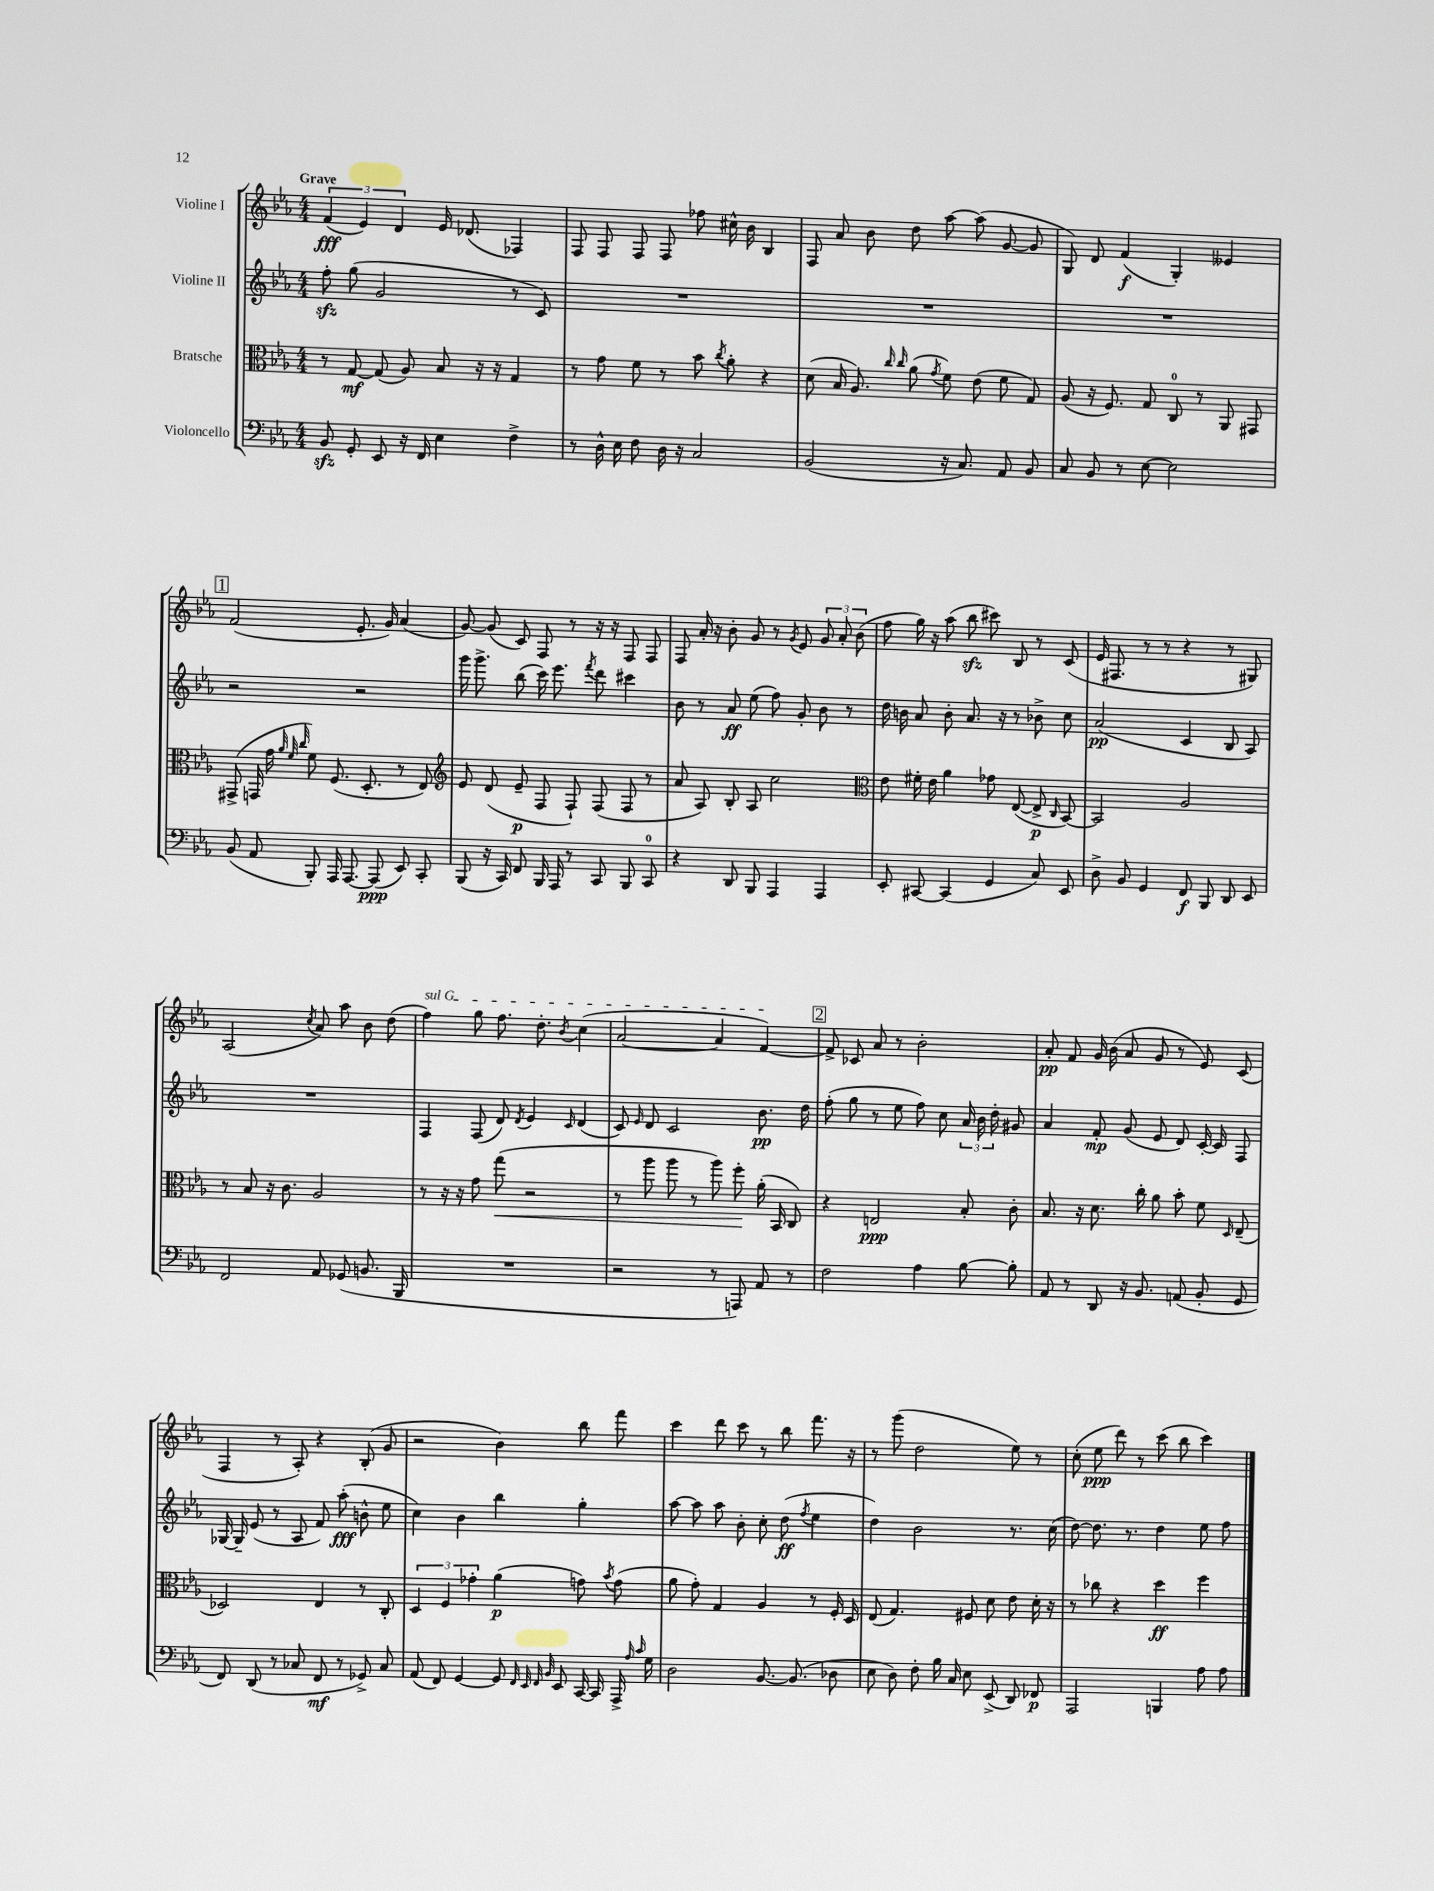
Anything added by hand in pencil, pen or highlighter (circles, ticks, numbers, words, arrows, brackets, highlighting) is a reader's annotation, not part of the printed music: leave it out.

**kern	**dynam	**kern	**dynam	**kern	**dynam	**kern	**dynam
*part4	*part4	*part3	*part3	*part2	*part2	*part1	*part1
*staff4	*staff4	*staff3	*staff3	*staff2	*staff2	*staff1	*staff1
*I"Violoncello	*	*I"Bratsche	*	*I"Violine II	*	*I"Violine I	*
*clefF4	*	*clefC3	*	*clefG2	*	*clefG2	*
*k[b-e-a-]	*	*k[b-e-a-]	*	*k[b-e-a-]	*	*k[b-e-a-]	*
*M4/4	*	*M4/4	*	*M4/4	*	*M4/4	*
=1	=1	=1	=1	=1	=1	=1	=1
!	!	!	!	!	!	!LO:TX:a:B:t=Grave	!
8BB-zz/	.	8r	.	8ffzz'\	.	(6f/	fff
8GG'/	.	[8G/	mf	(8gg\	.	.	.
.	.	.	.	.	.	6e-/)	.
8EE-/	.	(8G/]	.	2g/	.	.	.
.	.	.	.	.	.	6d/	.
16r	.	8A-/)	.	.	.	.	.
16FF/	.	.	.	.	.	.	.
4E-\	.	8B-/	.	.	.	16e-/	.
.	.	.	.	.	.	(8.d-X/	.
.	.	16r	.	.	.	.	.
.	.	16r	.	.	.	.	.
4F^\	.	4G/	.	8r	.	4F-X/)	.
.	.	.	.	8c/)	.	.	.
=2	=2	=2	=2	=2	=2	=2	=2
8r	.	8r	.	1r	.	8F/	.
16D^^\	.	8g\	.	.	.	8F/	.
16E-\	.	.	.	.	.	.	.
8F\	.	8f\	.	.	.	8F/	.
16D\	.	8r	.	.	.	8F/	.
16r	.	.	.	.	.	.	.
2C/	.	8b-\	.	.	.	8ff-X\	.
.	.	8qcc/	.	.	.	.	.
.	.	8a-'\	.	.	.	16cc#X^^\	.
.	.	.	.	.	.	16b-\	.
.	.	4r	.	.	.	4B-/	.
=3	=3	=3	=3	=3	=3	=3	=3
(2BB-/	.	(8d\	.	1r	.	8F/	.
.	.	16B-/	.	.	.	8a-/	.
.	.	8.A-/)	.	.	.	.	.
.	.	.	.	.	.	8b-\	.
.	.	16qqcc/	.	.	.	.	.
.	.	16qqcc/	.	.	.	.	.
.	.	(8a-\	.	.	.	8dd\	.
.	.	8qg/	.	.	.	.	.
16r	.	8f\)	.	.	.	[8aa-\	.
8.C/)	.	.	.	.	.	.	.
.	.	(8e-\	.	.	.	(8aa-\]	.
8AA-/	.	8f\	.	.	.	[8g/	.
8BB-/	.	8G/)	.	.	.	8g/]	.
=4	=4	=4	=4	=4	=4	=4	=4
8C/	.	(8A-/	.	1r	.	8G/)	.
8BB-/	.	16r	.	.	.	8d/	.
.	.	8.F/)	.	.	.	.	.
8r	.	.	.	.	.	(4f/	f
[8E-\	.	8G/	.	.	.	.	.
2E-\]	.	8C/	.	.	.	4G'/)	.
.	.	8r	.	.	.	.	.
.	.	8AA-/	.	.	.	4e--X/	.
.	.	8GG#X/	.	.	.	.	.
!!LO:LB:g=z
!!LO:REH:place=s1:t=1
=5	=5	=5	=5	=5	=5	=5	=5
(8BB-/	.	(8GG#X^/	.	2r	.	(2f/	.
8AA-/	.	16GGn/	.	.	.	.	.
.	.	16g\	.	.	.	.	.
.	.	32qqa-/	.	.	.	.	.
.	.	32qqf/	.	.	.	.	.
.	.	32qqcc/	.	.	.	.	.
8BBB-'/)	.	8f\)	.	.	.	.	.
16AAA-/	.	(8.F/	.	.	.	.	.
[8.AAA-/	.	.	.	.	.	.	.
.	.	.	.	2r	.	8.e-'/	.
.	.	8.D'/	.	.	.	.	.
(8AAA-/]	ppp	.	.	.	.	.	.
.	.	.	.	.	.	16g/)	.
8EE-/)	.	8r	.	.	.	(4a-/	.
8CC'/	.	8E-/)	.	.	.	.	.
=6	=6	=6	=6	=6	=6	=6	=6
*	*	*clefG2	*	*	*	*	*
(8BBB-/	.	8e-/	.	16ggg\	.	[8g/)	.
.	.	.	.	8.ggg^\	.	.	.
16r	.	(8d/	.	.	.	(8g/]	.
16CC/)	.	.	.	.	.	.	.
8FF/	.	8e-~/	p	(8bb-\	.	8c/)	.
16BBB-/	.	8F/	.	16ccc\)	.	8F/	.
16AAA-/	.	.	.	8.eee-\	.	.	.
8r	.	8F`/)	.	.	.	8r	.
.	.	.	.	8qfff/	.	.	.
8CC/	.	(8F/	.	8ddd\	.	16r	.
.	.	.	.	.	.	16r	.
8BBB-/	.	8F/	.	4ccc#X\	.	8F/	.
8CC/	.	8r	.	.	.	8F/	.
=7	=7	=7	=7	=7	=7	=7	=7
4r	.	8a-/	.	8b-\	.	8F/	.
.	.	8A-/)	.	8r	.	16a-'/	.
.	.	.	.	.	.	16r	.
8DD/	.	8B-'/	.	8a-/	ff	8b-'\	.
8BBB-/	.	8A-/	.	(8ee-\	.	8g/	.
4AAA-/	.	2cc\	.	8ff\)	.	8r	.
.	.	.	.	.	.	8qg/	.
.	.	.	.	8g'/	.	8e-/	.
4AAA-/	.	.	.	8b-\	.	12g/	.
.	.	.	.	.	.	12a-'/	.
.	.	.	.	8r	.	.	.
.	.	.	.	.	.	(12b-\	.
=8	=8	=8	=8	=8	=8	=8	=8
*	*	*clefC3	*	*	*	*	*
8EE-'/	.	8e-\	.	16dd\	.	8ff\	.
.	.	.	.	16bn\	.	.	.
[8CC#X/	.	16f#X'\	.	8a-/	.	16gg\)	.
.	.	16e-\	.	.	.	16r	.
(4CC#/]	.	4a-\	.	8b'\	.	(8aa-\	.
.	.	.	.	8.a-/	.	8bb-zz\	.
4GG/	.	8g-X\	.	.	.	8ccc#X\)	.
.	.	.	.	16r	.	.	.
.	.	([8E-/	.	8r	.	8B-/	.
8C/)	.	8E-^/]	p	8b-X^\	.	8r	.
.	.	16qqC/	.	.	.	.	.
8EE-/	.	[8BB-/)	.	8cc\	.	(8c/	.
=9	=9	=9	=9	=9	=9	=9	=9
8D^\	.	2BB-/]	.	(2a-/	pp	16e-/	.
.	.	.	.	.	.	8.F#X/	.
8BB-/	.	.	.	.	.	.	.
4GG/	.	.	.	.	.	8r	.
.	.	.	.	.	.	8r	.
8FF/	f	2A-/	.	4c/	.	4r	.
8BBB-/	.	.	.	.	.	.	.
8DD/	.	.	.	8B-/	.	8r	.
8EE-/	.	.	.	8A-/)	.	8G#X/)	.
!!LO:LB:g=z
=10	=10	=10	=10	=10	=10	=10	=10
2FF/	.	8r	.	1r	.	(2A-/	.
.	.	8B-/	.	.	.	.	.
.	.	16r	.	.	.	.	.
.	.	8.c\	.	.	.	.	.
.	.	.	.	.	.	8qcc/	.
8AA-/	.	2A-/	.	.	.	8a-/)	.
(8GG-X/	.	.	.	.	.	8aa-\	.
8.BBn/	.	.	.	.	.	8b-\	.
.	.	.	.	.	.	(8dd\	.
16BBB-/	.	.	.	.	.	.	.
=11	=11	=11	=11	=11	=11	=11	=11
!	!	!	!	!	!	!LO:TX:a:i:t=sul G	!
1r	.	8r	.	4F/	.	4ff\)	.
.	.	16r	.	.	.	.	.
.	.	16r	.	.	.	.	.
.	.	8g\	.	(8F/	.	8gg\	.
!	!	!	!LO:HP:b	!	!	!	!
.	.	(8gg\	<	8d/)	.	8.ff\	.
.	.	.	.	8qd/	.	.	.
.	.	2r	.	4e-/	.	.	.
.	.	.	.	.	.	8.dd'\	.
.	.	.	.	16qqc/	.	8qb-/	.
.	.	.	.	(4d/	.	(4cc\	.
=12	=12	=12	=12	=12	=12	=12	=12
2r	.	8r	.	8c/)	.	[2a-/	.
.	.	.	.	16qqe-/	.	.	.
.	.	8aa-\	.	8d/	.	.	.
.	.	8aa-\	.	2c/	.	.	.
.	.	8r	.	.	.	.	.
8r	.	8aa-\)	.	.	.	4a-/]	.
8AAAn/)	.	8ff'\	.	.	.	.	.
8AA-/	.	(16a-'\	[	8.b-\	pp	[4f/)	.
.	.	16BB-/	.	.	.	.	.
8r	.	8C/)	.	.	.	.	.
.	.	.	.	16dd\	.	.	.
!!LO:REH:place=s1:t=2
=13	=13	=13	=13	=13	=13	=13	=13
2F\	.	4r	.	(8ff'\	.	8f^/]	.
.	.	.	.	8gg\	.	8c-X/	.
.	.	2En/	ppp	8r	.	8a-/	.
.	.	.	.	8ee-\	.	8r	.
4A-\	.	.	.	8ff\)	.	2b-'\	.
.	.	.	.	8cc\	.	.	.
[8B-\	.	8B-'/	.	24a-/	.	.	.
.	.	.	.	24b-\	.	.	.
.	.	.	.	24dd'\	.	.	.
8B-'\]	.	8c'\	.	8g#X/	.	.	.
=14	=14	=14	=14	=14	=14	=14	=14
8AA-/	.	8.B-/	.	4a-/	.	8a-'/	pp
8r	.	.	.	.	.	8f/	.
.	.	16r	.	.	.	.	.
8DD/	.	8.d\	.	8f'/	mp	16g/	.
.	.	.	.	.	.	(16b-\	.
16r	.	.	.	(8g/	.	8a-/	.
8.BB-/	.	16cc'\	.	.	.	.	.
.	.	8a-\	.	8e-/	.	8g/	.
(8AAn/	.	8b-'\	.	8d/)	.	8r	.
8BB-'/	.	8f\	.	[16c'/	.	8e-/)	.
.	.	.	.	16c/]	.	.	.
.	.	16qqD/	.	.	.	.	.
8GG/	.	(8E-~/	.	8F/	.	(8c/	.
!!LO:LB:g=z
=15	=15	=15	=15	=15	=15	=15	=15
8FF/)	.	2D-X/)	.	[16G-X/	.	4F/	.
.	.	.	.	16G-~/]	.	.	.
(8DD/	.	.	.	(8e-/	.	.	.
8r	.	.	.	8r	.	8r	.
8C-X/	.	.	.	8A-/	.	8A-'/)	.
8FF/	mf	4E-/	.	8f/)	.	4r	.
8r	.	.	.	(8aa-'\	fff	.	.
8GG-X^/)	.	8r	.	8bn^^\	.	(8B-'/	.
8C-/	.	8C'/	.	8ee-\	.	8g/	.
=16	=16	=16	=16	=16	=16	=16	=16
(8AA-/	.	6D/	.	4cc\)	.	2r	.
8FF/)	.	.	.	.	.	.	.
.	.	6F/	.	.	.	.	.
[4GG/	.	.	.	4b-\	.	.	.
.	.	6g-X'\	.	.	.	.	.
8GG/]	.	(4a-\	p	4bb-\	.	4b-\)	.
32qqFF/	.	.	.	.	.	.	.
32qqEE-/	.	.	.	.	.	.	.
32qqFF/	.	.	.	.	.	.	.
32qqBB-/	.	.	.	.	.	.	.
8EE-/	.	.	.	.	.	.	.
[16CC/	.	8gn\)	.	4gg'\	.	8bb-\	.
16CC/]	.	.	.	.	.	.	.
.	.	8qb-/	.	.	.	.	.
16AAA-^/	.	(8g\	.	.	.	8fff\	.
16qqA-/	.	.	.	.	.	.	.
16qqc/	.	.	.	.	.	.	.
16G\	.	.	.	.	.	.	.
=17	=17	=17	=17	=17	=17	=17	=17
2D\	.	8a-\	.	[8aa-\	.	4ccc\	.
.	.	8g'\)	.	8aa-\]	.	.	.
.	.	4G/	.	8aa-\	.	8ddd\	.
.	.	.	.	8b-'\	.	8ccc\	.
[8.BB-/	.	4A-/	.	8cc'\	.	8r	.
.	.	.	.	(8dd\	ff	8bb-\	.
(8.BB-/]	.	.	.	.	.	.	.
.	.	.	.	8qff/	.	.	.
.	.	8r	.	4ee-\	.	8.fff\	.
8D-X\	.	16F'/	.	.	.	.	.
.	.	16D/	.	.	.	16r	.
=18	=18	=18	=18	=18	=18	=18	=18
8E-\	.	(8E-/	.	4dd\)	.	8r	.
8D\)	.	4.G/)	.	.	.	(8ggg\	.
8F'\	.	.	.	2b-\	.	2dd\	.
16B-\	.	.	.	.	.	.	.
16C/	.	.	.	.	.	.	.
8E-\	.	8F#X/	.	.	.	.	.
(8EE-^/	.	8d\	.	.	.	.	.
8DD/)	.	8e-\	.	8.r	.	8ee-\)	.
8FF-X/	p	16d'\	.	.	.	8r	.
.	.	16r	.	(16cc\	.	.	.
=19	=19	=19	=19	=19	=19	=19	=19
2AAA-/	.	8r	.	[8dd\)	.	(8cc'\	.
.	.	8cc-X\	.	8.dd\]	.	8ee-\	ppp
.	.	4r	.	.	.	8ddd\)	.
.	.	.	.	8.r	.	.	.
.	.	.	.	.	.	8r	.
4BBBn/	.	4dd\	ff	4dd\	.	(8ccc\	.
.	.	.	.	.	.	8bb-\	.
8A-\	.	4ff\	.	8ee-\	.	4ccc\)	.
8A-\	.	.	.	8ff\	.	.	.
==	==	==	==	==	==	==	==
*-	*-	*-	*-	*-	*-	*-	*-
